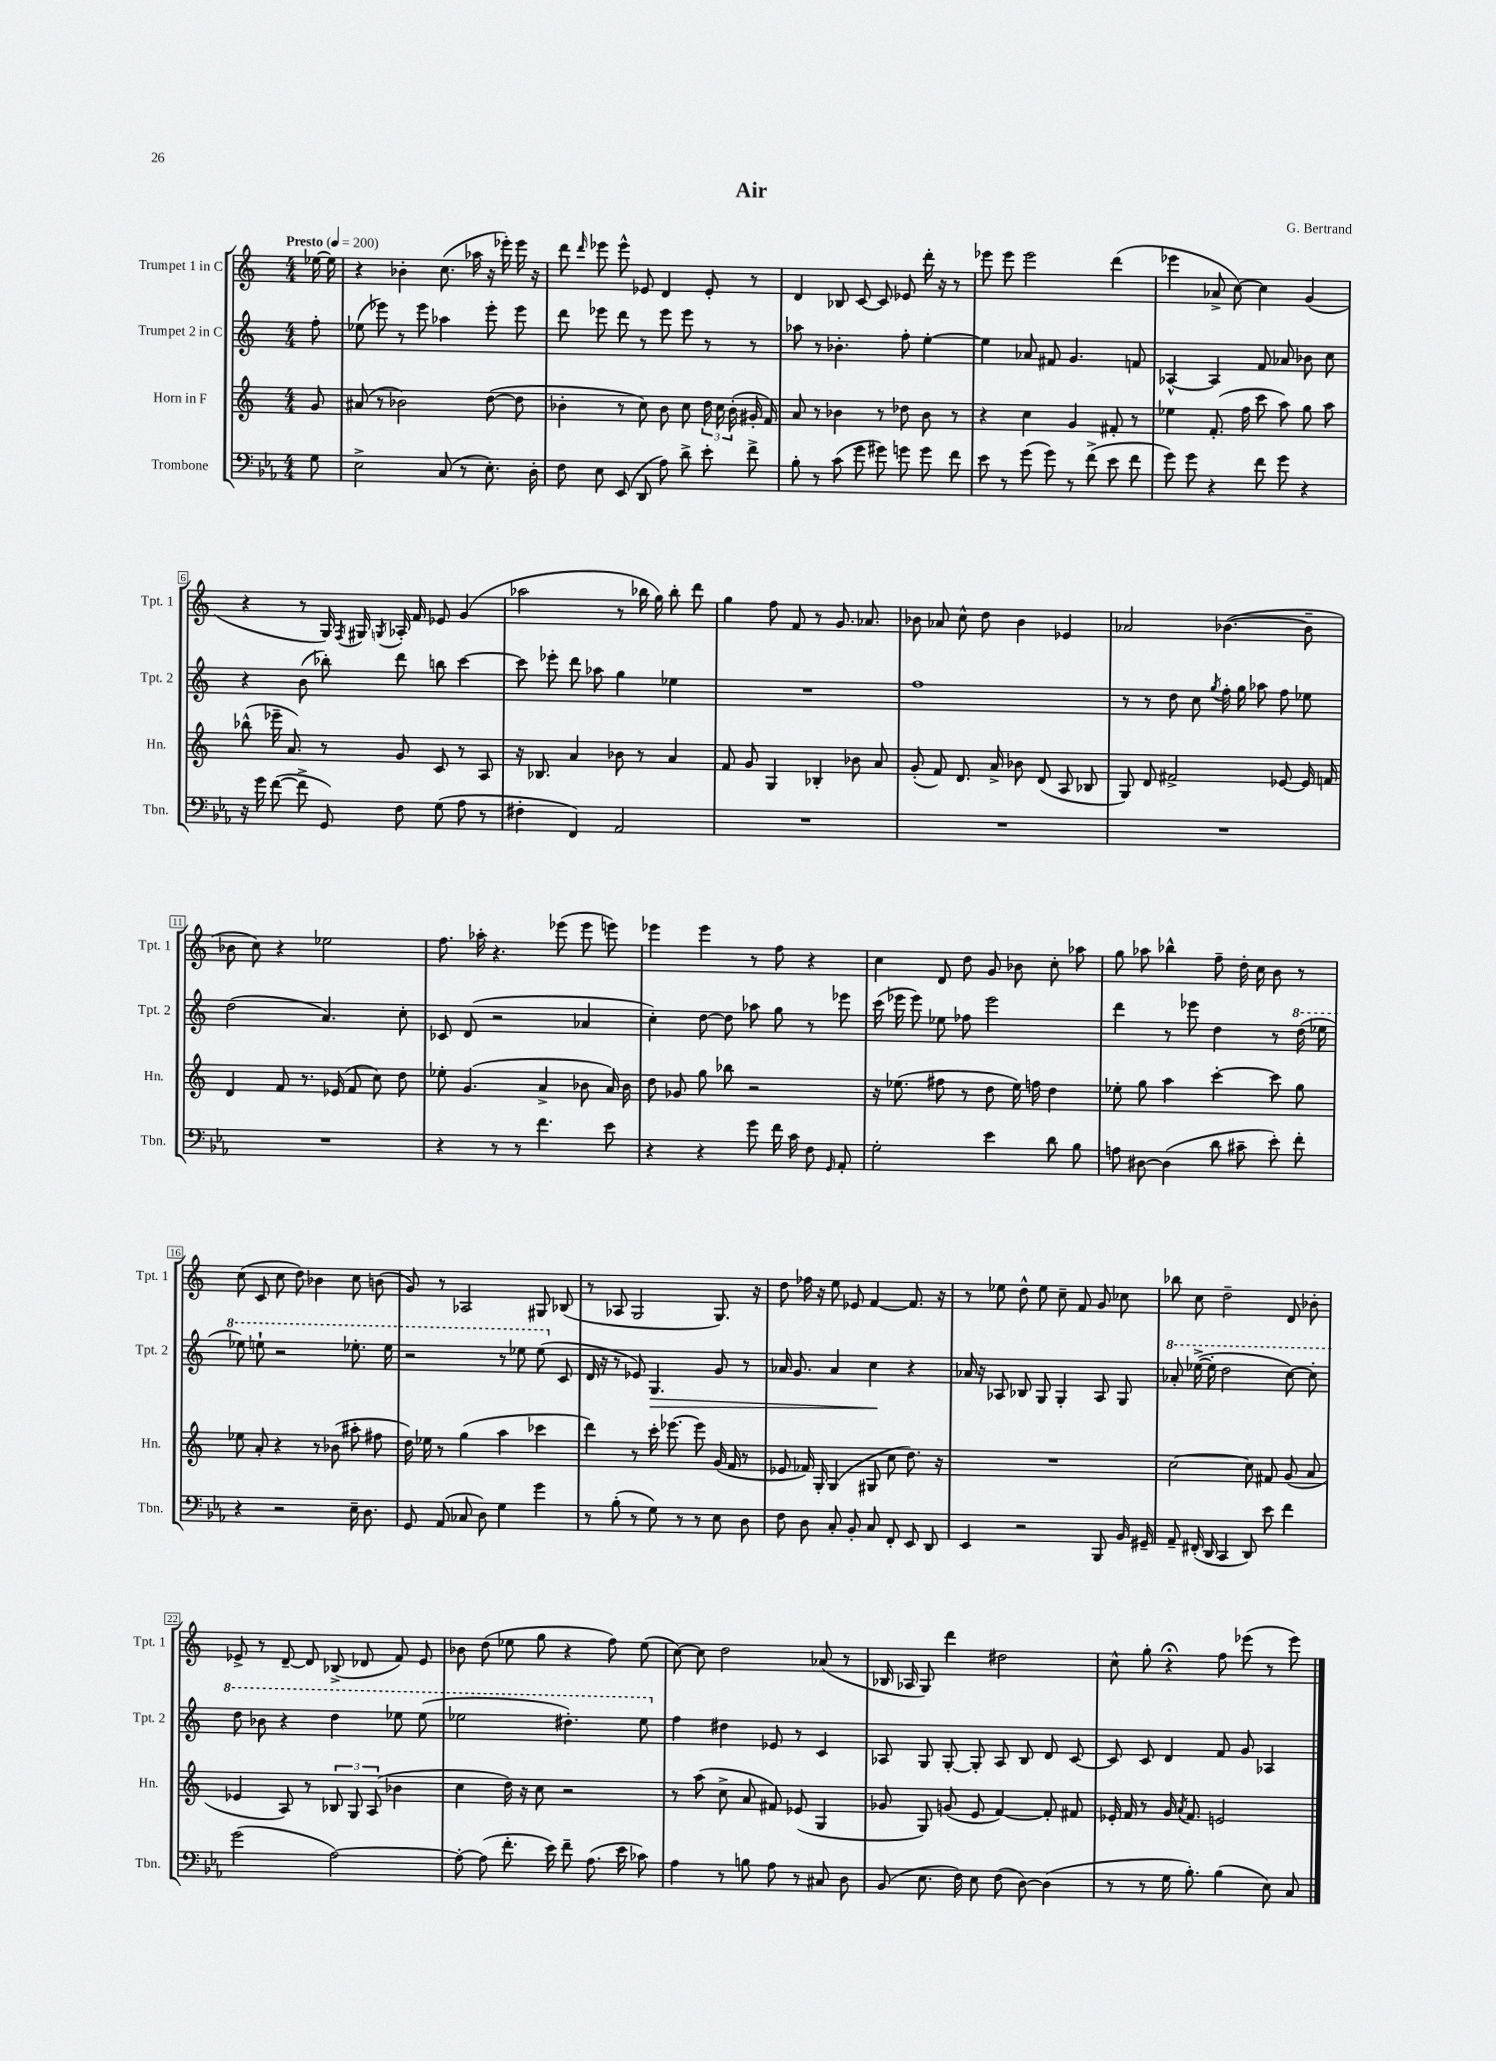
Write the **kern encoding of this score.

**kern	**kern	**kern	**kern
*staff4	*staff3	*staff2	*staff1
*clefF4	*clefG2	*clefG2	*clefG2
*k[b-e-a-]	*k[]	*k[]	*k[]
*M4/4	*M4/4	*M4/4	*M4/4
*MM200	*MM200	*MM200	*MM200
8G	8g	8ff'	[16ee-
.	.	.	16ee-]
=	=	=	=
2E-^	(8a#	(8ee-	4r
.	8r	8eee-)	.
.	2b-)	8r	4b-'
.	.	8eee-	.
(8C	.	4aa-	(8.cc
8r	.	.	.
.	.	.	16aa-
8.E-')	([8dd	8eee-'	16r
.	.	.	16eee-')
.	8dd]	8eee-	16eee-
16D'	.	.	16r
=	=	=	=
8F	4b-'	8ddd	8ddd
.	.	.	16qqddd
8E-	.	8eee-	8eee-
(8EE-	8r	8ddd	8eee-^^
8DD	8cc)	8r	8e-
8A-)	8b-	8eee-	4d
8d^	8cc	8eee-	.
8e-'	24dd	8r	8e-'
.	24cc	.	.
.	(24b-'	.	.
8f^	16g#'	8r	8r
.	16f)	.	.
=	=	=	=
8B-'	8a	8aa-	4d
8r	8r	8r	.
(8c	4b-	4.b-'	8B-
8g	.	.	[8c
8g#)	8r	.	8c]
8g	8dd-	8ff'	8e-
8g	8b-	[4ee'	16ddd'
.	.	.	16r
8f	8r	.	8r
=	=	=	=
8e-	4r	4ee]	8eee-
8r	.	.	8eee-
(8g	4cc	8a-	2eee-
8g)	.	8f#	.
8r	4g	4.g	.
(8f^	.	.	.
8e-	8f#'	.	(4ddd
8f	8r	8f	.
=	=	=	=
8g)	4ee-	[4A-^^	4eee-
8g	.	.	.
4r	(8.f'	4A-]	8a-^
.	.	.	[8cc)
.	16ff	.	.
8f	8ccc	8f	4cc]
8g	8aa)	8a-	.
4r	8gg	8b-	(4g
.	8aa	8cc	.
=	=	=	=
16r	(8bb-^^	4r	4r
16g	.	.	.
([8f	16eee-~	.	.
.	8.a)	.	.
8f^]	.	(8b	8r
8GG)	8r	8bb-')	16G)
.	.	.	8qF
.	.	.	16G#
.	.	.	8qG
8F	8g	8ddd	16A-'
.	.	.	16f
(8G	8c	8bb	8e-
8A-	8r	[4ccc	(4g
8r	8A	.	.
=	=	=	=
4F#'	16r	8ccc]	2aa-
.	8.B-	.	.
.	.	8eee-'	.
4FF)	4a	8ddd	.
.	.	8aa-	.
2AA-	8b-	4gg	8r
.	8r	.	16bb-
.	.	.	16gg)
.	4a	4ee-	8bb-'
.	.	.	8ddd
=	=	=	=
1r	8f	1r	4gg
.	8g	.	.
.	4G	.	8ff
.	.	.	8f
.	4B-'	.	8r
.	.	.	8.g
.	8b-	.	.
.	.	.	8.a-
.	8a	.	.
=	=	=	=
1r	(8g'	1ff	8b-
.	8f)	.	8a-
.	8.d	.	8cc^^
.	.	.	8dd
.	16a^	.	.
.	8b-	.	4b-
.	(8d	.	.
.	8A	.	4e-
.	8B-	.	.
=	=	=	=
1r	8G)	8r	2a-
.	8d	8r	.
.	2f#^	8dd	.
.	.	8cc	.
.	.	8qgg	.
.	.	16ff'	([4.b-
.	.	16gg	.
.	.	8aa-	.
.	[8e-	8ff	.
.	16e-]	8ee-	8b-~]
.	16f	.	.
=	=	=	=
1r	4d	(2dd	8b-
.	.	.	8cc)
.	8f	.	4r
.	8.r	.	.
.	.	4.a)	2ee-
.	(16e-	.	.
.	8f	.	.
.	8cc)	.	.
.	8dd	8cc'	.
=	=	=	=
4r	8ee-'	8c-	8.ff
.	(4.g	(8d	.
.	.	.	16aa-'
8r	.	2r	4.r
8r	.	.	.
4.f	4a^	.	.
.	.	.	(8eee-
.	8b-	4a-	8eee-
8e-	16a)	.	8eee)
.	16b-	.	.
=	=	=	=
4r	8dd	4cc')	4eee-
.	8g-	.	.
4r	8gg	[8dd	4eee-
.	8bb-	8dd]	.
8g	2r	8aa-	8r
16f	.	8gg	8ff
16c	.	.	.
8F	.	8r	4r
16qqGG	.	.	.
8AA-'	.	8eee-	.
=	=	=	=
2G'	16r	(16ccc	4cc
.	(8.ee-	16eee-	.
.	.	8eee-)	.
.	8ff#	8ee-	8d
.	8r	8ff-	8dd
4e-	8dd	2eee-	8g
.	16ee-)	.	8b-
.	16ff	.	.
8d	4dd	.	8cc'
8B-	.	.	8aa-
=	=	=	=
8A	8ee-'	4ddd	8gg
[8D#	8gg	.	8aa-
(4D#]	4aa	8r	4bb-^^
.	.	8eee-	.
8d	[4ccc'	4dd	8ff~
8c#~	.	.	16dd'
.	.	.	16cc
8e-')	8ccc]	8r	8b
8f'	8gg	(16ddd	8r
.	.	16eee-	.
=	=	=	=
4r	8ee-	8eee-)	(8cc
.	8a'	8eee`	8c
2r	4r	2r	8cc
.	.	.	8dd)
.	8r	.	4b-
.	(8b-	.	.
16E-~	8aa#'	8.eee-'	8cc
8.D	.	.	.
.	8ff#	.	(8b
.	.	16eee-	.
=	=	=	=
8GG	16dd)	2r	8g)
.	16ee-	.	.
(8AA-	8r	.	8r
8C-	(4gg	.	2A-
8D)	.	.	.
4G	4aa	8r	.
.	.	8eee-	.
4g	4ccc-	(8eee-	8G#
.	.	8c	(8B-
=	=	=	=
8r	4ddd)	16d	8r
.	.	16r	.
(8B-'	.	8r	8A-
8r	8r	8e-)	2G
8G)	16ccc'	4.G	.
.	[8.eee-	.	.
8r	.	.	.
8r	8eee-]	.	.
8E-	(16g	8g	8.G)
.	16f	.	.
8D	8r	8r	.
.	.	.	16r
=	=	=	=
8F	8e-	16a-	8dd
.	.	8.g	.
8D	16f-)	.	16ff-
.	16G'	.	16r
8C'	(4G	4a-	8ee
8BB-'	.	.	8e-
8C	8G#	4cc	[4f
8FF'	8cc	.	.
8EE-	8.dd)	4r	8.f]
8DD	.	.	.
.	16r	.	16r
=	=	=	=
4EE-	1r	16a-	8r
.	.	16r	.
.	.	8A-	8ee-
2r	.	8B-	8dd^^
.	.	8G	8ee-
.	.	4G'	8cc~
.	.	.	8f
8BBB-	.	8A-	8g
16BB-	.	8G	8cc-
16GG#~	.	.	.
=	=	=	=
8AA-~	[2cc	8aa-'	8bb-
(16FF#'	.	([16eee-^	8cc
16DD	.	16eee-']	.
4CC	.	2ddd	2dd~
8DD)	8cc]	.	.
8e-	8f#	.	.
4f	(8g	[8ccc)	8d
.	8a	8ccc']	8b-'
=	=	=	=
(2g	4e-	8ddd	8e-^
.	.	8bb-	8r
.	8A)	4r	[8d~
.	8r	.	8d]
[2A-)	12B-	4ddd	(8B-^
.	12G	.	.
.	.	.	8d-
.	(12A	.	.
.	4b-	8eee-	8f)
.	.	(8eee-	8e-
=	=	=	=
8A-'_	4cc	2eee-	8b-
(8A-]	.	.	(8dd
8.f'	16dd)	.	8ee-
.	16r	.	.
.	8cc	.	8gg
16e-)	.	.	.
8f~	2r	4.ddd#')	4r
(8.A-	.	.	.
.	.	.	8ff)
16e-	.	.	.
8c-)	.	8eee-	(8ee-
=	=	=	=
4A-	8r	4ff	[8cc)
.	(8aa	.	8cc]
8r	8cc^	4dd#	2dd
8B	8a	.	.
8A-	8f#)	8e-	.
8r	(8e-	8r	.
8C#	4G	4c	(8a-
8D	.	.	8r
=	=	=	=
(8BB-	8g-	8A-	16B-
.	.	.	16A-
8.E-	8G)	8G	8G)
.	(8g	[8G'	4ddd
16F)	.	.	.
8E-	8e	8G']	.
(8F	[4f)	8A-	2dd#
[8D)	.	8B	.
(4D]	8f']	8d	.
.	8f#	[8c	.
=	=	=	=
8r	16e-'	8c]	8cc^^
.	16f	.	.
8r	8r	8c	8gg'
16G	16g	4d	4r;
.	8qa	.	.
8.B-')	8.f	.	.
(4B-	2e	8f	8ff
.	.	8g	(8eee-
8E-)	.	4A-	8r
8C	.	.	8eee-)
==	==	==	==
*-	*-	*-	*-
